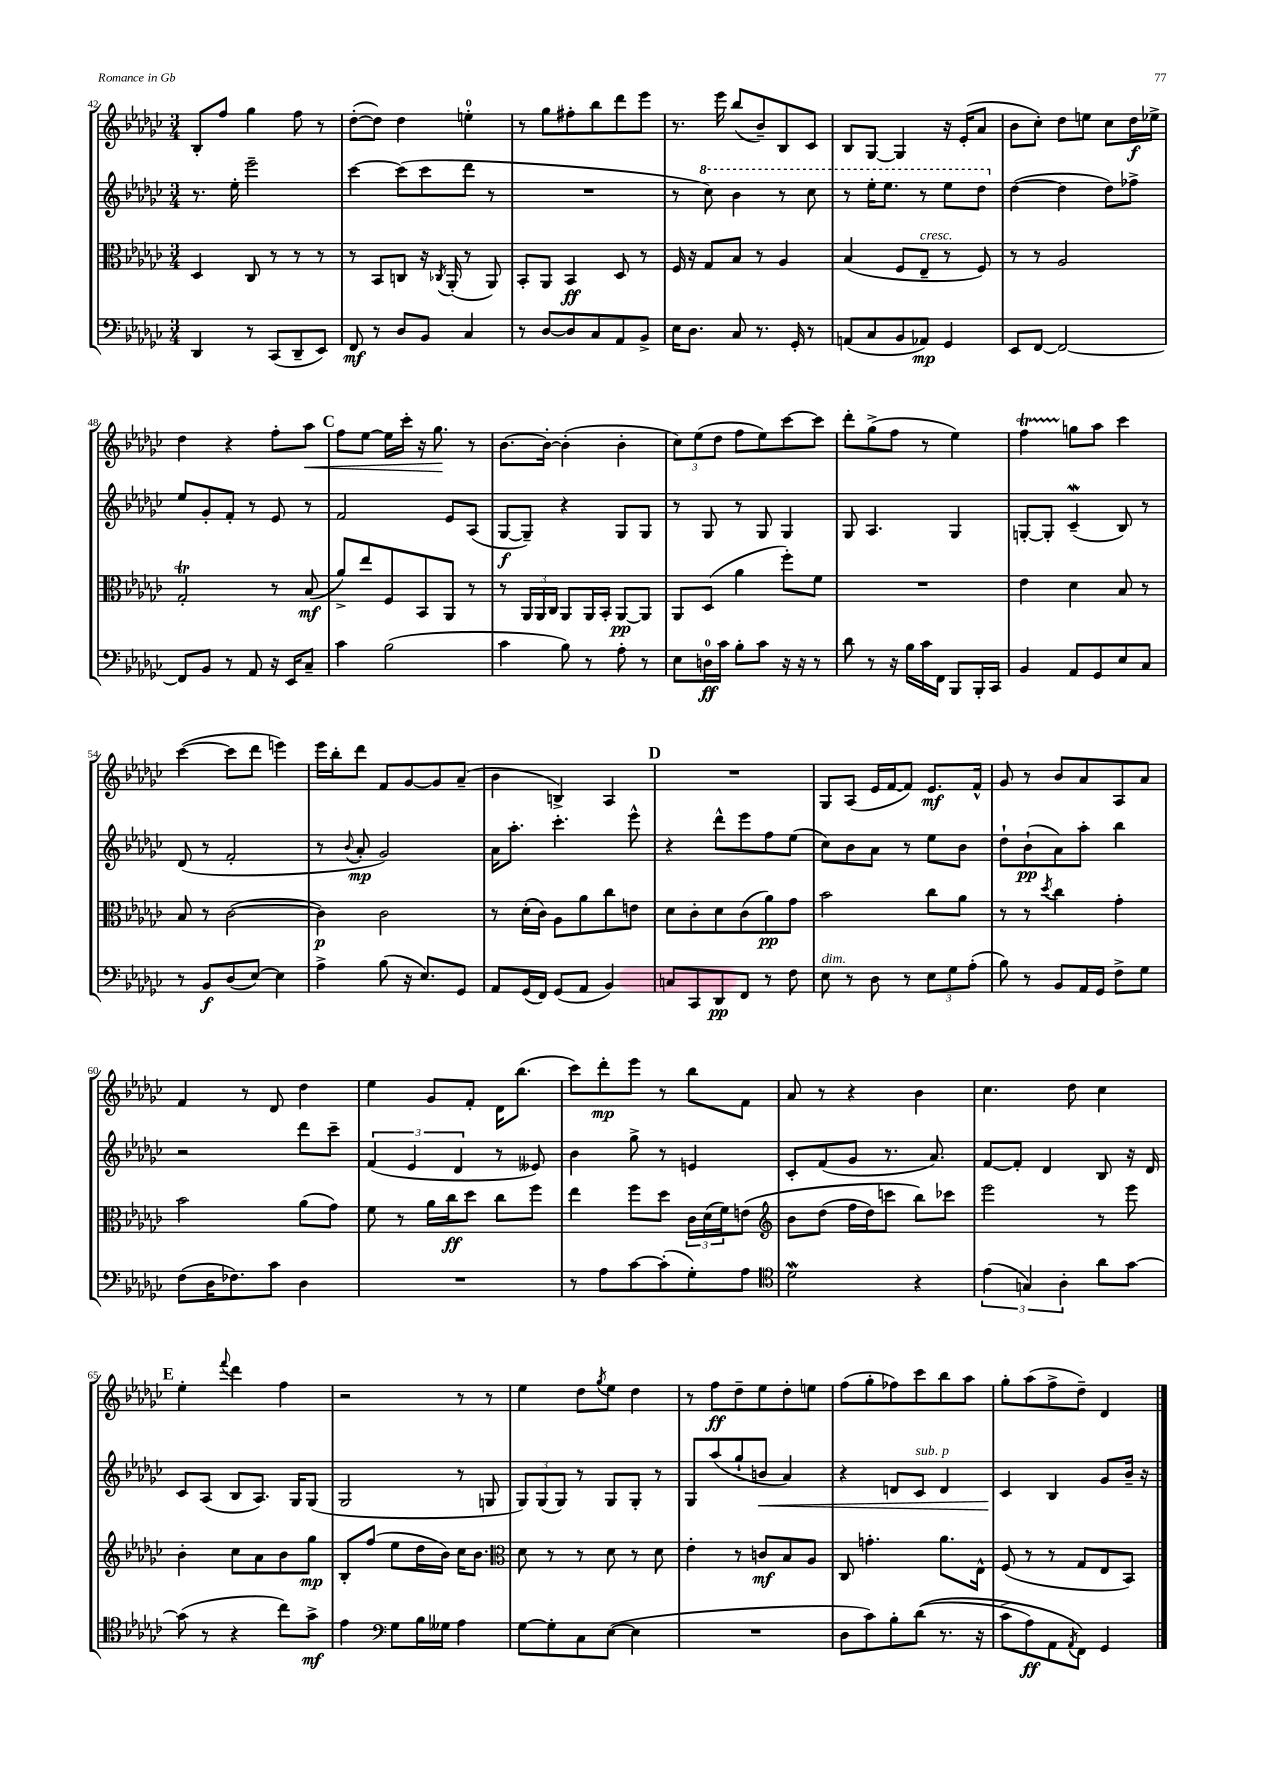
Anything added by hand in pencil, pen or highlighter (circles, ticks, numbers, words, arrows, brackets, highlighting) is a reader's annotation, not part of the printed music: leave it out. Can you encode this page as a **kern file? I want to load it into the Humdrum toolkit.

**kern	**dynam	**kern	**dynam	**kern	**dynam	**kern	**dynam
*part4	*part4	*part3	*part3	*part2	*part2	*part1	*part1
*staff4	*staff4	*staff3	*staff3	*staff2	*staff2	*staff1	*staff1
*clefF4	*	*clefC3	*	*clefG2	*	*clefG2	*
*k[b-e-a-d-g-c-]	*	*k[b-e-a-d-g-c-]	*	*k[b-e-a-d-g-c-]	*	*k[b-e-a-d-g-c-]	*
*M3/4	*	*M3/4	*	*M3/4	*	*M3/4	*
=42	=42	=42	=42	=42	=42	=42	=42
4DD-/	.	4D-/	.	8.r	.	8B-'/L	.
.	.	.	.	.	.	8ff/J	.
.	.	.	.	16ee-'\	.	.	.
8r	.	8C-/	.	2eee-~\	.	4gg-\	.
(8CC-/L	.	8r	.	.	.	.	.
8DD-~/	.	8r	.	.	.	8ff\	.
8EE-/J)	.	8r	.	.	.	8r	.
=43	=43	=43	=43	=43	=43	=43	=43
8FF/	mf	8r	.	[4ccc-\	.	([8dd-'\L	.
8r	.	8BB-/L	.	.	.	8dd-\J])	.
8D-/L	.	8Cn/J	.	(8ccc-\L]	.	4dd-\	.
8BB-/J	.	16r	.	8ccc-\	.	.	.
.	.	8qC-X/	.	.	.	.	.
.	.	(16AA-'/	.	.	.	.	.
4C-/	.	8r	.	8ddd-\J	.	4een'\	.
.	.	8AA-/)	.	8r	.	.	.
=44	=44	=44	=44	=44	=44	=44	=44
8r	.	8BB-'/L	.	2.r	.	8r	.
[8D-/L	.	8AA-/J	.	.	.	8gg-\L	.
8D-/]	.	4BB-/	ff	.	.	8ff#X'\	.
8C-/	.	.	.	.	.	8bb-\	.
8AA-/	.	8D-/	.	.	.	8ddd-\	.
8BB-^/J	.	8r	.	.	.	8eee-\J	.
=45	=45	=45	=45	=45	=45	=45	=45
16E-\KL	.	16F/	.	8r	.	8.r	.
8.D-\J	.	16r	.	.	.	.	.
*	*	*	*	*8va	*	*	*
.	.	8G-/L	.	8ccc-\)	.	.	.
.	.	.	.	.	.	16eee-\	.
8C-/	.	8B-/J	.	4bb-\	.	(8bb-/L	.
8.r	.	8r	.	.	.	8b-~/)	.
.	.	4A-/	.	8r	.	8B-/	.
16GG-'/	.	.	.	.	.	.	.
8r	.	.	.	8ccc-\	.	8c-/J	.
=46	=46	=46	=46	=46	=46	=46	=46
(8AAn/L	.	(4B-/	.	8r	.	8B-/L	.
8C-/	.	.	.	16eee-'\KL	.	[8G-/J	.
.	.	.	.	8.eee-\J	.	.	.
8BB-/	.	8F/L	.	.	.	4G-/]	.
!	!	!LO:TX:a:i:t=cresc.	!	!	!	!	!
8AA-X/J)	mp	8E-~/J	.	8r	.	.	.
4GG-/	.	8r	.	8eee-\L	.	16r	.
.	.	.	.	.	.	(16e-'/KL	.
.	.	8F/)	.	8ddd-\J	.	8a-/J	.
=47	=47	=47	=47	=47	=47	=47	=47
*	*	*	*	*X8va	*	*	*
8EE-/L	.	8r	.	([4dd-\	.	8b-\L	.
[8FF/J	.	8r	.	.	.	8cc-'\J)	.
2FF/_	.	2A-/	.	4dd-\]	.	8dd-\L	.
.	.	.	.	.	.	8een\J	.
.	.	.	.	8dd-\L)	.	8cc-\L	.
.	.	.	.	8ff-X^\J	.	16dd-\L	f
.	.	.	.	.	.	16ee-X^\JJ	.
!!LO:LB:g=z
=48	=48	=48	=48	=48	=48	=48	=48
8FF/L]	.	2G-T'/	.	8ee-/L	.	4dd-\	.
8BB-/J	.	.	.	8g-'/	.	.	.
8r	.	.	.	8f'/J	.	4r	.
8AA-/	.	.	.	8r	.	.	.
16r	.	8r	.	8e-/	.	8ff'\L	.
16EE-/KL	.	.	.	.	.	.	.
!	!	!	!	!	!	!	!LO:HP:b
8C-~/J	.	(8B-/	mf	8r	.	8aa-\J	<
!!LO:REH:place=s1:t=C
=49	=49	=49	=49	=49	=49	=49	=49
4c-\	.	8a-^/L)	.	2f/	.	8ff\L	.
.	.	8ee-/	.	.	.	[8ee-\J	.
(2B-\	.	8F/	.	.	.	16ee-\LL]	.
.	.	.	.	.	.	16ccc-'\JJ	.
.	.	8BB-/	.	.	.	16r	.
.	.	.	.	.	.	8.gg-\	.
.	.	8AA-/J	.	8e-/L	.	.	.
.	.	8r	.	(8A-/J	.	8r	[
=50	=50	=50	=50	=50	=50	=50	=50
4c-\	.	8r	.	[8G-/L	f	[8.b-\L	.
.	.	24AA-/LL	.	8G-~/J])	.	.	.
.	.	24AA-/	.	.	.	.	.
.	.	.	.	.	.	16b-'\Jk_	.
.	.	24C-/JJ	.	.	.	.	.
8B-\)	.	8AA-/L	.	4r	.	(4b-'\]	.
8r	.	16AA-/L	.	.	.	.	.
.	.	16BB-'/JJ	.	.	.	.	.
8A-'\	.	[8AA-/L	pp	8G-/L	.	4b-'\	.
8r	.	8AA-/J]	.	8G-/J	.	.	.
=51	=51	=51	=51	=51	=51	=51	=51
8E-\L	.	8AA-/L	.	8r	.	12cc-\L)	.
.	.	.	.	.	.	(12ee-\	.
16Dn\L	ff	(8D-/J	.	8G-/	.	.	.
.	.	.	.	.	.	12dd-\J	.
16c-\JJ	.	.	.	.	.	.	.
8B-'\L	.	4a-\	.	8r	.	8ff\L	.
8c-\J	.	.	.	8G-/	.	8ee-\)	.
16r	.	8ff'\L)	.	4G-/	.	[8ccc-\	.
16r	.	.	.	.	.	.	.
8r	.	8f\J	.	.	.	8ccc-\J]	.
=52	=52	=52	=52	=52	=52	=52	=52
8d-\	.	2.r	.	8G-/	.	8ddd-'\L	.
8r	.	.	.	4.A-/	.	(8gg-^\	.
16r	.	.	.	.	.	8ff\J	.
16B-\LL	.	.	.	.	.	.	.
16c-\	.	.	.	.	.	8r	.
16FF\JJ	.	.	.	.	.	.	.
8BBB-/L	.	.	.	4G-/	.	4ee-\)	.
16BBB-'/L	.	.	.	.	.	.	.
16CC-/JJ	.	.	.	.	.	.	.
=53	=53	=53	=53	=53	=53	=53	=53
4BB-/	.	4e-\	.	[8Gn'/L	.	4fft\	.
.	.	.	.	8G'/J]	.	.	.
8AA-/L	.	4d-\	.	(4c-w~/	.	8ggn\L	.
8GG-/	.	.	.	.	.	8aa-\J	.
8E-/	.	8B-/	.	8B-/)	.	4ccc-\	.
8C-/J	.	8r	.	8r	.	.	.
!!LO:LB:g=z
=54	=54	=54	=54	=54	=54	=54	=54
8r	.	8B-/	.	(8d-/	.	([4ccc-\	.
8BB-/L	f	8r	.	8r	.	.	.
(8D-/	.	([2c-\	.	2f'/	.	8ccc-\L]	.
[8E-/J)	.	.	.	.	.	8ddd-\J	.
4E-\]	.	.	.	.	.	4eeen\)	.
=55	=55	=55	=55	=55	=55	=55	=55
4A-^\	.	4c-\])	p	8r	.	16eee-\LL	.
.	.	.	.	.	.	16bb-'\J	.
.	.	.	.	8qqb-/	.	.	.
.	.	.	.	8a-'/	mp	8ddd-\J	.
(8B-\	.	2c-\	.	2g-/)	.	8f/L	.
16r	.	.	.	.	.	[8g-/	.
8.E-/L)	.	.	.	.	.	.	.
.	.	.	.	.	.	8g-/]	.
8GG-/J	.	.	.	.	.	(8a-~/J	.
=56	=56	=56	=56	=56	=56	=56	=56
8AA-/L	.	8r	.	16a-\KL	.	4b-\	.
.	.	.	.	8.aa-'\J	.	.	.
(16GG-/L	.	(16d-'\LL	.	.	.	.	.
16FF/JJ)	.	16c-\JJ)	.	.	.	.	.
(8GG-/L	.	8A-\L	.	4.ccc-'\	.	4Bn^/)	.
8AA-/J	.	8a-\	.	.	.	.	.
4BB-/)	.	8cc-\	.	.	.	4A-/	.
.	.	8en\J	.	8eee-^^\	.	.	.
!!LO:REH:place=s1:t=D
=57	=57	=57	=57	=57	=57	=57	=57
8Cn/L	.	8d-\L	.	4r	.	2.r	.
8CC-/	.	8c-'\	.	.	.	.	.
8DD-/	pp	8d-\	.	8ddd-^^\L	.	.	.
8FF/J	.	(8c-\	.	8eee-\	.	.	.
8r	.	8a-\)	pp	8ff\	.	.	.
8F\	.	8g-\J	.	(8ee-\J	.	.	.
=58	=58	=58	=58	=58	=58	=58	=58
!LO:TX:a:i:t=dim.	!	!	!	!	!	!	!
8E-\	.	2b-\	.	8cc-\L)	.	8G-/L	.
8r	.	.	.	8b-\	.	(8A-/J	.
8D-\	.	.	.	8a-\J	.	16e-/LL	.
.	.	.	.	.	.	[16f/J	.
8r	.	.	.	8r	.	8f/J])	.
12E-\L	.	8cc-\L	.	8ee-\L	.	8.e-/L	mf
12G-\	.	.	.	.	.	.	.
.	.	8a-\J	.	8b-\J	.	.	.
(12A-'\J	.	.	.	.	.	.	.
.	.	.	.	.	.	16f^^/Jk	.
=59	=59	=59	=59	=59	=59	=59	=59
8B-\)	.	8r	.	8dd-`\L	.	8g-/	.
8r	.	8r	.	(8b-`\	pp	8r	.
.	.	8qdd-/	.	.	.	.	.
8BB-/L	.	4cc-\	.	8a-\)	.	8b-/L	.
16AA-/L	.	.	.	8aa-'\J	.	8a-/	.
16GG-/JJ	.	.	.	.	.	.	.
8F^\L	.	4g-'\	.	4bb-\	.	8A-/	.
8G-\J	.	.	.	.	.	8a-/J	.
!!LO:LB:g=z
=60	=60	=60	=60	=60	=60	=60	=60
(8F\L	.	2b-\	.	2r	.	4f/	.
16D-\K	.	.	.	.	.	.	.
8.F-X\)	.	.	.	.	.	.	.
.	.	.	.	.	.	8r	.
8c-\J	.	.	.	.	.	8d-/	.
4D-\	.	(8a-\L	.	8ddd-\L	.	4dd-\	.
.	.	8g-\J)	.	8ccc-~\J	.	.	.
=61	=61	=61	=61	=61	=61	=61	=61
2.r	.	8f\	.	(6f/	.	4ee-\	.
.	.	8r	.	.	.	.	.
.	.	.	.	6e-/	.	.	.
.	.	16a-\LL	.	.	.	8g-/L	.
.	.	16cc-\J	ff	.	.	.	.
.	.	.	.	6d-/	.	.	.
.	.	8dd-\J	.	.	.	8f'/J	.
.	.	8cc-\L	.	8r	.	16d-\KL	.
.	.	.	.	.	.	(8.bb-\J	.
.	.	8ff\J	.	8e--X/)	.	.	.
=62	=62	=62	=62	=62	=62	=62	=62
8r	.	4ee-\	.	4b-\	.	8ccc-\L)	.
8A-\L	.	.	.	.	.	8ddd-'\	mp
[8c-\	.	8ff\L	.	8gg-^\	.	8eee-\J	.
(8c-'\]	.	8dd-\J	.	8r	.	8r	.
8G-'\)	.	24c-\LL	.	4en/	.	8bb-\L	.
.	.	(24d-\	.	.	.	.	.
.	.	24f\J)	.	.	.	.	.
8A-\J	.	(8en\J	.	.	.	8f\J	.
=63	=63	=63	=63	=63	=63	=63	=63
*clefC4	*	*clefG2	*	*	*	*	*
2d-W\	.	8b-\L	.	8c-'/L	.	8a-/	.
.	.	(8dd-\J	.	(8f/	.	8r	.
.	.	16ff\LL	.	8g-/J	.	4r	.
.	.	16dd-\J)	.	.	.	.	.
.	.	8cccn\J	.	8.r	.	.	.
4r	.	8bb-\L)	.	.	.	4b-\	.
.	.	.	.	8.a-/)	.	.	.
.	.	8ccc-X\J	.	.	.	.	.
=64	=64	=64	=64	=64	=64	=64	=64
(6e-\	.	2eee-\	.	[8f/L	.	4.cc-\	.
.	.	.	.	8f'/J]	.	.	.
6Gn/)	.	.	.	.	.	.	.
.	.	.	.	4d-/	.	.	.
6A-'\	.	.	.	.	.	.	.
.	.	.	.	.	.	8dd-\	.
8a-\L	.	8r	.	8B-/	.	4cc-\	.
[8g-\J	.	8eee-\	.	16r	.	.	.
.	.	.	.	16d-/	.	.	.
!!LO:LB:g=z
!!LO:REH:place=s1:t=E
=65	=65	=65	=65	=65	=65	=65	=65
(8g-\]	.	4b-'\	.	8c-/L	.	4ee-'\	.
8r	.	.	.	(8A-/J	.	.	.
.	.	.	.	.	.	8qqfff/	.
4r	.	8cc-\L	.	8B-/L	.	4ddd-\	.
.	.	8a-\	.	8.A-/J)	.	.	.
8cc-\L)	.	8b-\	.	.	.	4ff\	.
.	.	.	.	16G-/KL	.	.	.
8g-^\J	mf	8gg-\J	mp	(8G-/J	.	.	.
=66	=66	=66	=66	=66	=66	=66	=66
4e-\	.	8B-'/L	.	2G-/	.	2r	.
.	.	(8ff/J	.	.	.	.	.
*clefF4	*	*	*	*	*	*	*
8G-\L	.	8ee-\L	.	.	.	.	.
16B-\L	.	16dd-\L	.	.	.	.	.
16G--X\JJ	.	16b-\JJ)	.	.	.	.	.
4A-\	.	16cc-\KL	.	8r	.	8r	.
.	.	8.b-\J	.	.	.	.	.
.	.	.	.	8Gn/	.	8r	.
=67	=67	=67	=67	=67	=67	=67	=67
*	*	*clefC3	*	*	*	*	*
[8G-\L	.	8d-\	.	12G-/L)	.	4ee-\	.
.	.	.	.	(12G-/	.	.	.
8G-'\]	.	8r	.	.	.	.	.
.	.	.	.	12G-/J)	.	.	.
8C-\	.	8r	.	8r	.	8dd-\L	.
.	.	.	.	.	.	8qgg-/	.
([8E-\J	.	8d-\	.	8G-/L	.	8ee-\J	.
4E-\]	.	8r	.	8G-'/J	.	4dd-\	.
.	.	8d-\	.	8r	.	.	.
=68	=68	=68	=68	=68	=68	=68	=68
2.r	.	4e-'\	.	8G-/L	.	8r	.
.	.	.	.	(8aa-/	.	8ff\L	ff
.	.	8r	.	8gg-`/	.	8dd-~\	.
!	!	!	!	!	!LO:HP:b	!	!
.	.	8cn/L	mf	8bn/J	<	8ee-\	.
.	.	8B-/	.	4a-/)	.	8dd-'\	.
.	.	8A-/J	.	.	.	8een\J	.
=69	=69	=69	=69	=69	=69	=69	=69
8D-\L	.	8C-/	.	4r	.	(8ff\L	.
8c-\)	.	4.gn'\	.	.	.	8gg-'\	.
8B-'\	.	.	.	8dn/L	.	8ff-X\)	.
!	!	!	!	!LO:TX:a:i:t=sub. p	!	!	!
((8d-\J	.	.	.	8c-/J	.	8ccc-\	.
8.r	.	8.a-\L	.	4d/	.	8bb-\	.
.	.	.	.	.	.	8aa-\J	.
16r	.	16E-^^\Jk	.	.	.	.	.
=70	=70	=70	=70	=70	=70	=70	=70
8c-^\L	.	(8F/	.	4c-/	.	8gg-'\L	.
8A-\)	ff	8r	.	.	.	(8aa-\	.
8AA-\	.	8r	.	4B-/	[	8ff^\	.
8qAA-/	.	.	.	.	.	.	.
8FF\J)	.	8G-/L	.	.	.	8dd-~\J)	.
4GG-/	.	8E-/	.	8g-/L	.	4d-/	.
.	.	8BB-/J)	.	16b-~/Jk	.	.	.
.	.	.	.	16r	.	.	.
==	==	==	==	==	==	==	==
*-	*-	*-	*-	*-	*-	*-	*-
